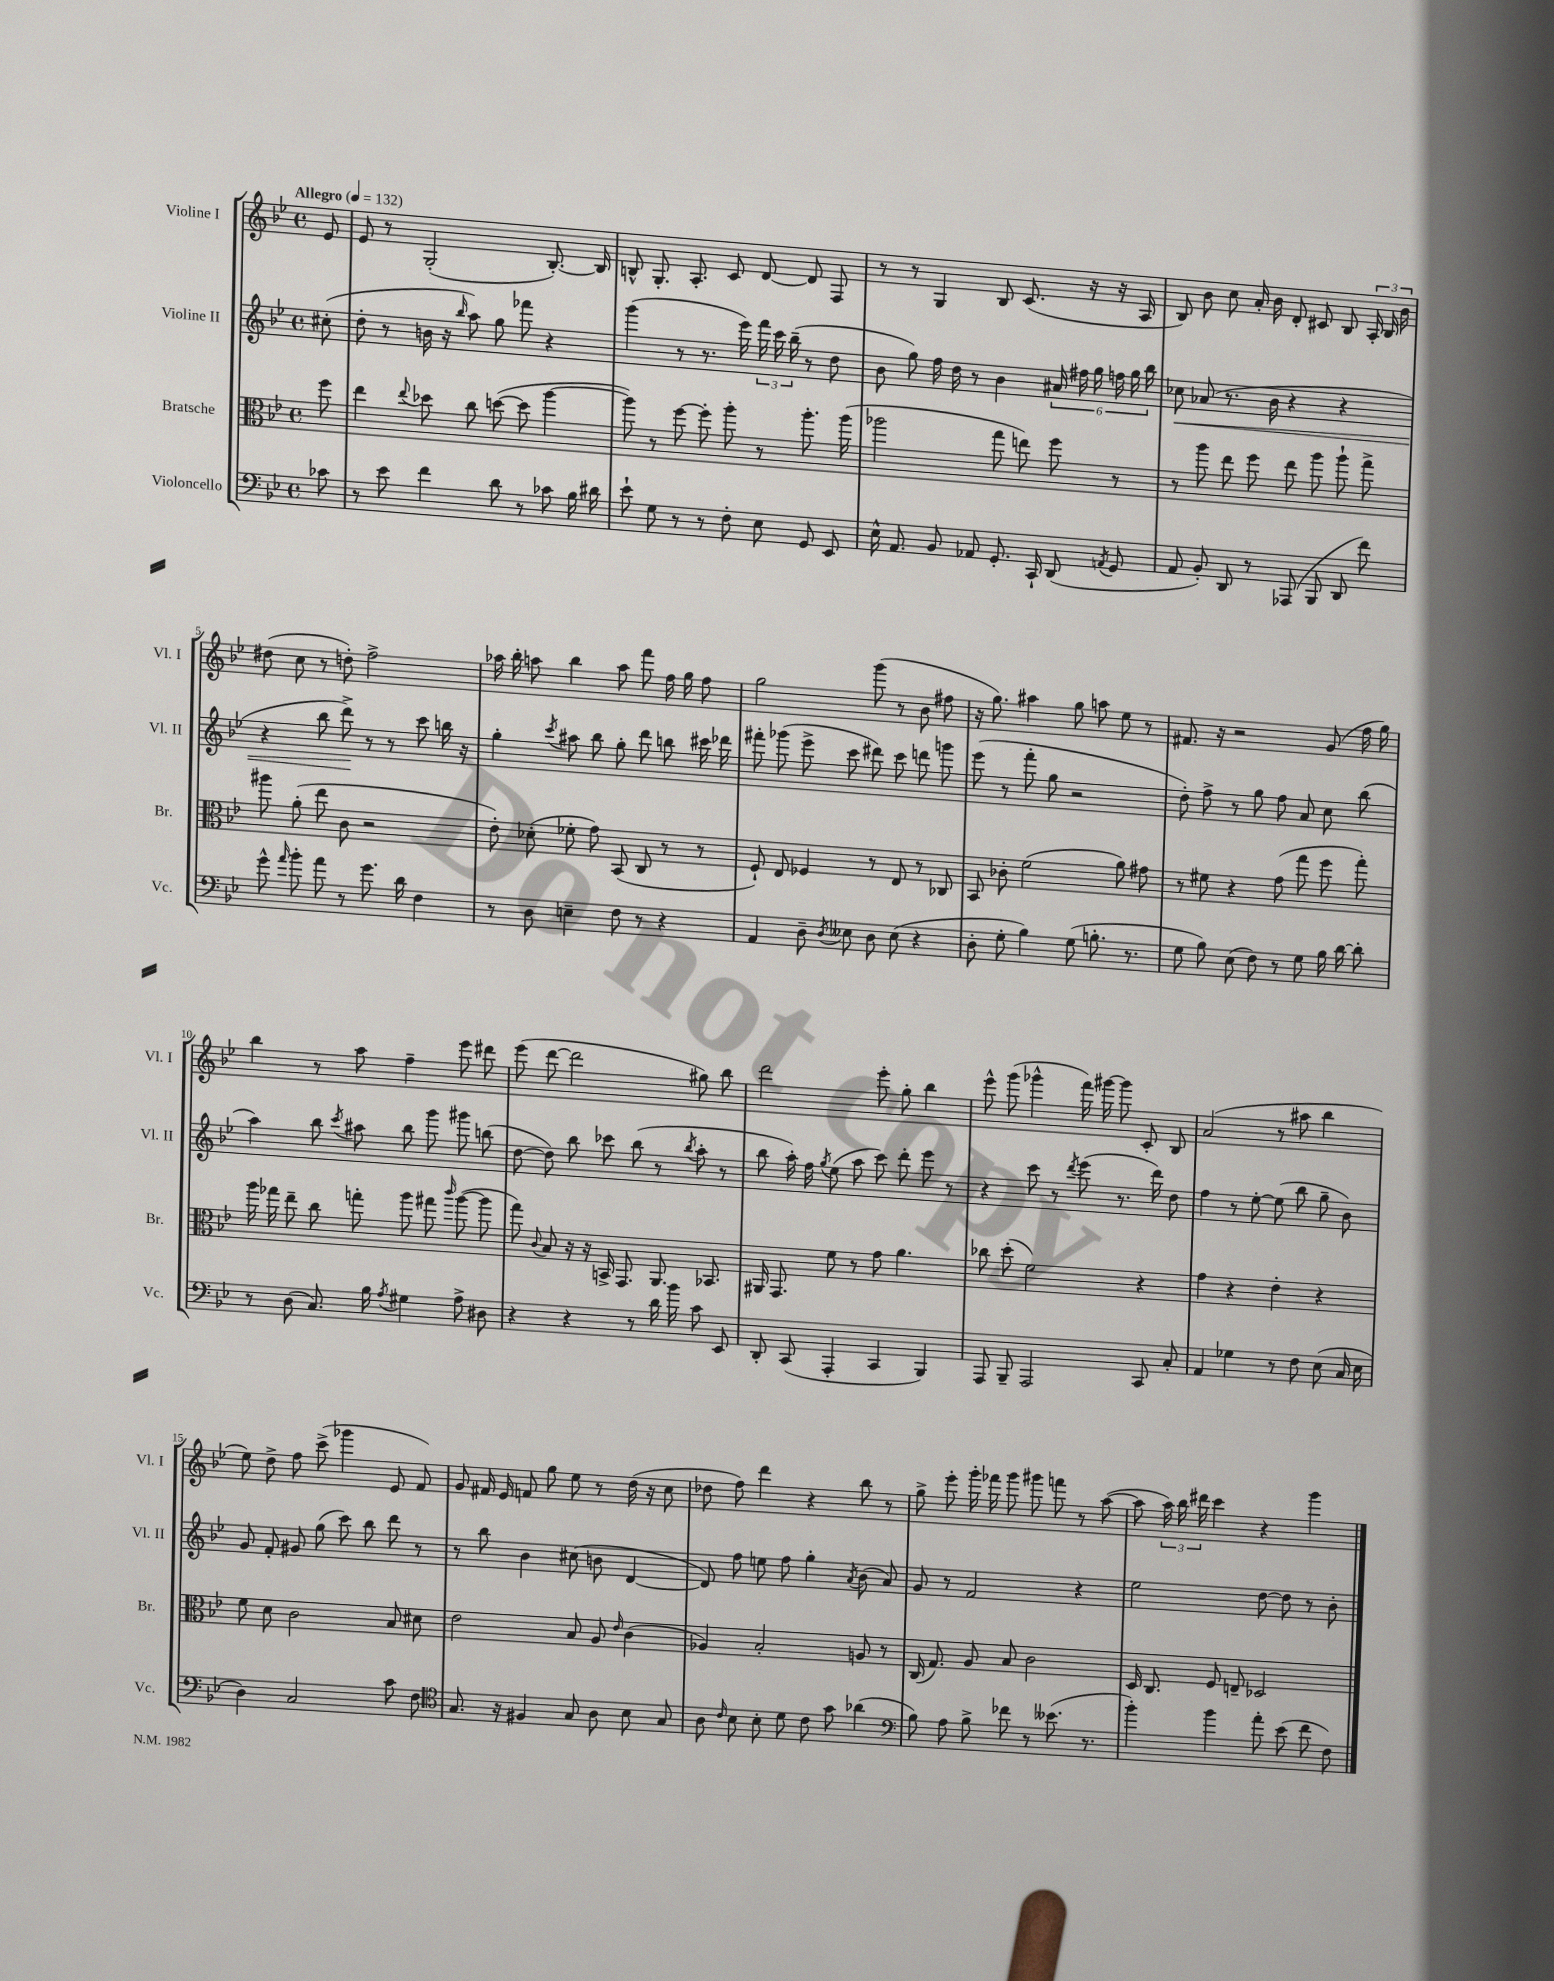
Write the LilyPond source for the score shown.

<<
\new StaffGroup <<
\new Staff = "s0" \with { instrumentName = "Violine I" shortInstrumentName = "Vl. I" } {
    \clef treble \key bes \major \defaultTimeSignature \time 4/4 \partial 8 \tempo "Allegro" 4 = 132
    \autoBeamOff ees'8 |
    ees'8 r8 g2-.( bes8.~-.) bes16 |
    b8-^ g8.-. a8.-. c'8 d'8~ d'8 f8 |
    r8 r8 g4 bes8 c'8.( r16 r16 a16 |
    bes8) bes'8 c''8 a'16-. bes'16 d'8-. cis'8 bes8 \tuplet 3/2 { a16-. bes16 bes'16 } |
    dis''8( c''8 r8 d''8-.) f''2-> |
    aes''16 bes''16-. a''8 bes''4 a''8 f'''8 f''16 g''16 f''8 |
    g''2 g'''8( r8 bes'8 fis''8 |
    r16 g''8.) ais''4 g''8 a''8 ees''8 r8 |
    fis'8. r16 r2 g'8( f''16 g''16) |
    bes''4 r8 a''8 f''4-- ees'''8 dis'''8 |
    ees'''8( d'''8~ d'''2 gis''8) bes''8 |
    d'''2 ees'''8-. g''8-. bes''4 |
    ees'''8-^ g'''8( ges'''4-^ f'''16) gis'''16~ gis'''8 c'8-. bes8 |
    a'2( r8 ais''8 bes''4 |
    ees''8) d''8-> f''8 c'''8->( ges'''4 ees'8 f'8) |
    g'8 fis'16 ees'16 f'8 g''8 ees''8 r8 d''16( r16 c''8 |
    des''8 f''8) d'''4 r4 bes''8 r8 |
    g''8-> ees'''8-. g'''16-. fes'''16 g'''8 gis'''8 f'''8 r8 a''8~( |
    a''8 \tuplet 3/2 { a''16) bes''16 dis'''16 } c'''4 r4 g'''4 \bar "|." |
}
\new Staff = "s1" \with { instrumentName = "Violine II" shortInstrumentName = "Vl. II" } {
    \clef treble \key bes \major \defaultTimeSignature \time 4/4 \partial 8
    \autoBeamOff cis''8-.( |
    d''8-. r8 b'16 r16 \grace { bes''16 } a''8) g''8 fes'''8 r4 |
    g'''4( r8 r8. ees'''16) \tuplet 3/2 { f'''16 c'''16 bes''16--( } r8 d''8 |
    bes'8 g''8) f''16 d''16 r8 bes'4 \tuplet 6/4 { ais'16 fis''16 g''16 f''16 g''16 bes''16 } |
    ces''8\< aes'8( r8. bes'16 r4 r4 |
    r4 bes''8 d'''8->\!) r8 r8 c'''8 b''16 r16 |
    g''4-. \acciaccatura { c'''8 } ais''8 bes''8 g''8-. d'''8 b''8 cis'''16 des'''16 |
    fis'''8-. ges'''8( ees'''8-> c'''8 dis'''8) c'''8 d'''8 g'''8 |
    ees'''8( r8 f'''8-. g''8 r2 |
    d''8-.) f''8-> r8 g''8 f''8 a'8 c''8 bes''8( |
    a''4) bes''8 \acciaccatura { c'''8 } ais''8 bes''8 g'''8 gis'''8 b''8( |
    d''8~ d''8) bes''8 ces'''8 bes''8( r8 \acciaccatura { bes''8 } a''8-. r8 |
    bes''8 a''16-.) f''16 \acciaccatura { g''8 } ees''8( a''8 c'''8) d'''8-. ees'''8 r8 |
    r4 c'''8 r8 \acciaccatura { d'''8 } ees'''8( r8. d'''16) d''8 |
    f''4 r8 ees''8~-. ees''8( bes''8 g''8-- bes'8) |
    g'8 f'8-. gis'8 g''8( c'''8) bes''8 d'''8 r8 |
    r8 bes''8 bes'4 cis''8( b'8 d'4~ |
    d'8) f''8 e''8 f''8 g''4-. \acciaccatura { a'8 } bes'8( a'8) |
    g'8 r8 f'2 r4 |
    ees''2 d''8~ d''8 r8 bes'8-. \bar "|." |
}
\new Staff = "s2" \with { instrumentName = "Bratsche" shortInstrumentName = "Br." } {
    \clef alto \key bes \major \defaultTimeSignature \time 4/4 \partial 8
    \autoBeamOff f''8 |
    ees''4 \appoggiatura { ees''8 } des''8 c''8 d''8~( d''8 a''4~ |
    a''8) r8 f''8~ f''8-. a''8-. r8 a''8.-. a''16( |
    aes''2 g''8 e''8) f''8 r8 |
    r8 a''8 ees''8 f''8 ees''8 a''8 a''8-! g''8-> |
    ais''8 a'8-.( ees''8 c'8 r2 |
    ees'8-.) des'8-.( fes'8-. g'8) bes,8( c8 r8 r8 |
    f8-!) ees8 fes4 r8 ees8 r8 ces8 |
    bes,8 ces'8-. f'2( a'8) gis'8 |
    r8 fis'8 r4 g'8( g''8 f''8 g''8-.) |
    a''16 ges''16 ees''8-- c''8 g''8-. a''8 gis''8 \grace { c'''16 } a''8~( a''8 |
    g''8) \appoggiatura { c'8 } bes8 r16 r16 b,16-> g,8. a,8. bes,8. |
    ais,16 g,8. f'8 r8 g'8 a'4. |
    ces''8 d''8-.( f'2) r4 |
    g'4 r4 ees'4-. r4 |
    f'8 d'8 c'2 bes8 dis'8 |
    ees'2 bes8 a8 \grace { ees'16 } c'4( |
    aes4) bes2-. a8 r8 |
    c16( g8.) a8 bes8 c'2 |
    d16 c8. f8 e8-- des2 \bar "|." |
}
\new Staff = "s3" \with { instrumentName = "Violoncello" shortInstrumentName = "Vc." } {
    \clef bass \key bes \major \defaultTimeSignature \time 4/4 \partial 8
    \autoBeamOff ces'8 |
    r8 ees'8 f'4 d'8 r8 ces'8 bes16 dis'16 |
    ees'8-! g8 r8 r8 f8-. ees8 g,8 ees,8 |
    ees16-^ a,8. bes,8 aes,8 g,8.-. c,16-! d,8( \acciaccatura { a,8 } g,8 |
    a,8 bes,8-.) d,8 r8 aes,,8( bes,,8 d,8 f'8) |
    g'8-^ \grace { a'16 } bes'8-. a'8 r8 g'8. d'16 f4 |
    r8 d8 e4-- f8 r8 r4 |
    a,4 d8-- \acciaccatura { d8 } eeses8 d8 eeses8( r4 |
    d8-. g8-. bes4) g8( b8.-. r8. |
    g8 bes8) ees8( f8) r8 g8 bes16 d'16~ d'8-. |
    r8 d8( c8.) bes16 \acciaccatura { a8 } gis4 a8-> dis8 |
    r4 r4 r8 d'16 bes'16 c'8 ees,8 |
    d,8-. c,8( a,,4-. c,4 bes,,4) |
    a,,8 bes,,8-- a,,2 c,8 c8-. |
    a,4 ges4 r8 f8 ees8( c16 ees16 |
    d4) c2 c'8 f8 |
    \clef tenor g8. r16 fis4 g8 a8 bes8 g8 |
    a8 \grace { c'16 } bes8 bes8-. d'8 c'8 g'8 aes'4( |
    \clef bass bes8) a8 bes8-> fes'8 r8 eeses'8.( r8. |
    bes'4-.) bes'4 a'8-. ees'8( f'8 f8) \bar "|." |
}
>>
>>
